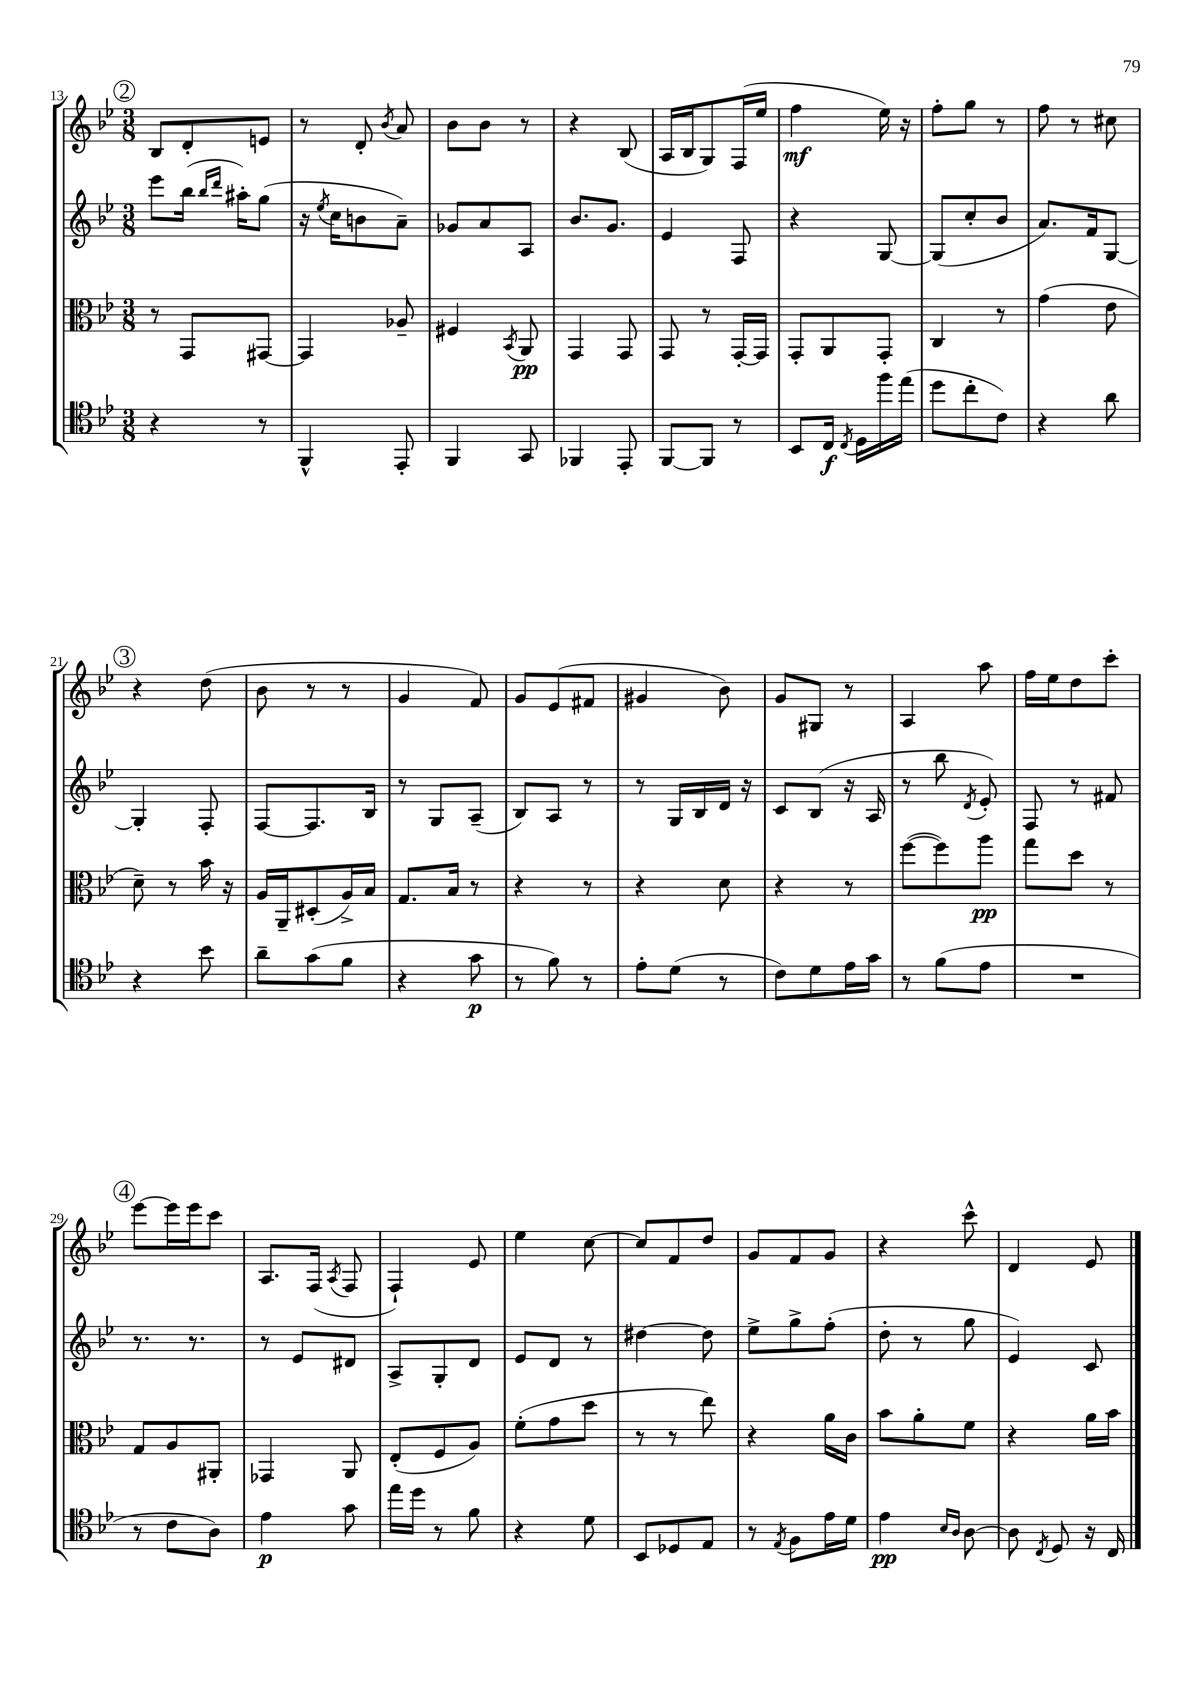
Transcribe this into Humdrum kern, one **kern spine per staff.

**kern	**kern	**kern	**kern
*staff4	*staff3	*staff2	*staff1
*clefC4	*clefC3	*clefG2	*clefG2
*k[b-e-]	*k[b-e-]	*k[b-e-]	*k[b-e-]
*M3/8	*M3/8	*M3/8	*M3/8
4r	8r	8eee-	8B-
.	8GG	(16bb-	8d'
.	.	16qqbb-	.
.	.	16qqddd	.
.	.	16aa#')	.
8r	[8GG#	(8gg	8e
=	=	=	=
4FF^^	4GG#]	16r	8r
.	.	8qee-	.
.	.	16cc	.
.	.	8b	8d'
.	.	.	8qb-
8EE-'	8A-~	8a~)	8a
=	=	=	=
4FF	4F#	8g-	8b-
.	.	8a	8b-
.	8qBB-	.	.
8GG	8AA	8A	8r
=	=	=	=
4FF-	4GG	8.b-	4r
.	.	8.g	.
8EE-'	8GG	.	(8B-
=	=	=	=
[8FF	8GG	4e-	16A
.	.	.	16B-
8FF]	8r	.	8G)
8r	[16GG'	8F	(16F
.	16GG]	.	16ee-
=	=	=	=
8BB-	8GG'	4r	4ff
16C	8AA	.	.
8qC	.	.	.
16D	.	.	.
16ff	8GG'	[8G	16ee-)
(16ee-	.	.	16r
=	=	=	=
8dd	4C	(8G]	8ff'
8cc'	.	8cc'	8gg
8c)	8r	8b-	8r
=	=	=	=
4r	(4g	8.a)	8ff
.	.	.	8r
.	.	16f	.
8a	8e-	[8G	8cc#
=	=	=	=
4r	8d~)	4G']	4r
.	8r	.	.
8b-	16b-	8F'	(8dd
.	16r	.	.
=	=	=	=
8a~	16A	[8F	8b-
.	16AA~	.	.
(8g	(8D#'	8.F]	8r
8f	16A^)	.	8r
.	16B-	16B-	.
=	=	=	=
4r	8.G	8r	4g
.	.	8G	.
.	16B-	.	.
8g	8r	(8A~	8f)
=	=	=	=
8r	4r	8B-)	8g
8f)	.	8A	(8e-
8r	8r	8r	8f#
=	=	=	=
8e-'	4r	8r	4g#
(8d	.	16G	.
.	.	16B-	.
8r	8d	16d	8b-)
.	.	16r	.
=	=	=	=
8c)	4r	8c	8g
8d	.	(8B-	8G#
16e-	8r	16r	8r
16g	.	16A	.
=	=	=	=
8r	([8ff	8r	4A
(8f	8ff])	8bb-	.
.	.	8qd	.
8e-	8aa	8e-')	8aa
=	=	=	=
4.r	8gg	8F	16ff
.	.	.	16ee-
.	8dd	8r	8dd
.	8r	8f#	8ccc'
=	=	=	=
8r	8G	8.r	[8eee-
8c	8A	.	16eee-]
.	.	8.r	16eee-
8A)	8AA#'	.	8ccc
=	=	=	=
4e-	4GG-	8r	8.A
.	.	8e-	.
.	.	.	(16F
.	.	.	8qA
8g	8AA	8d#	8F
=	=	=	=
16ee-	(8E-'	8A^	4F`)
16dd	.	.	.
8r	8F	8G'	.
8f	8A)	8d	8e-
=	=	=	=
4r	(8f'	8e-	4ee-
.	8g	8d	.
8d	8dd	8r	[8cc
=	=	=	=
8BB-	8r	[4dd#	8cc]
8D-	8r	.	8f
8E-	8ee-)	8dd#]	8dd
=	=	=	=
8r	4r	8ee-^	8g
8qE-	.	.	.
8F	.	8gg^	8f
16e-	16a	(8ff'	8g
16d	16c	.	.
=	=	=	=
4e-	8b-	8dd'	4r
.	8a'	8r	.
16qqB-	.	.	.
16qqA	.	.	.
[8A	8f	8gg	8ccc^^
=	=	=	=
8A]	4r	4e-)	4d
8qC	.	.	.
8D	.	.	.
16r	16a	8c	8e-
16C	16b-	.	.
==	==	==	==
*-	*-	*-	*-
